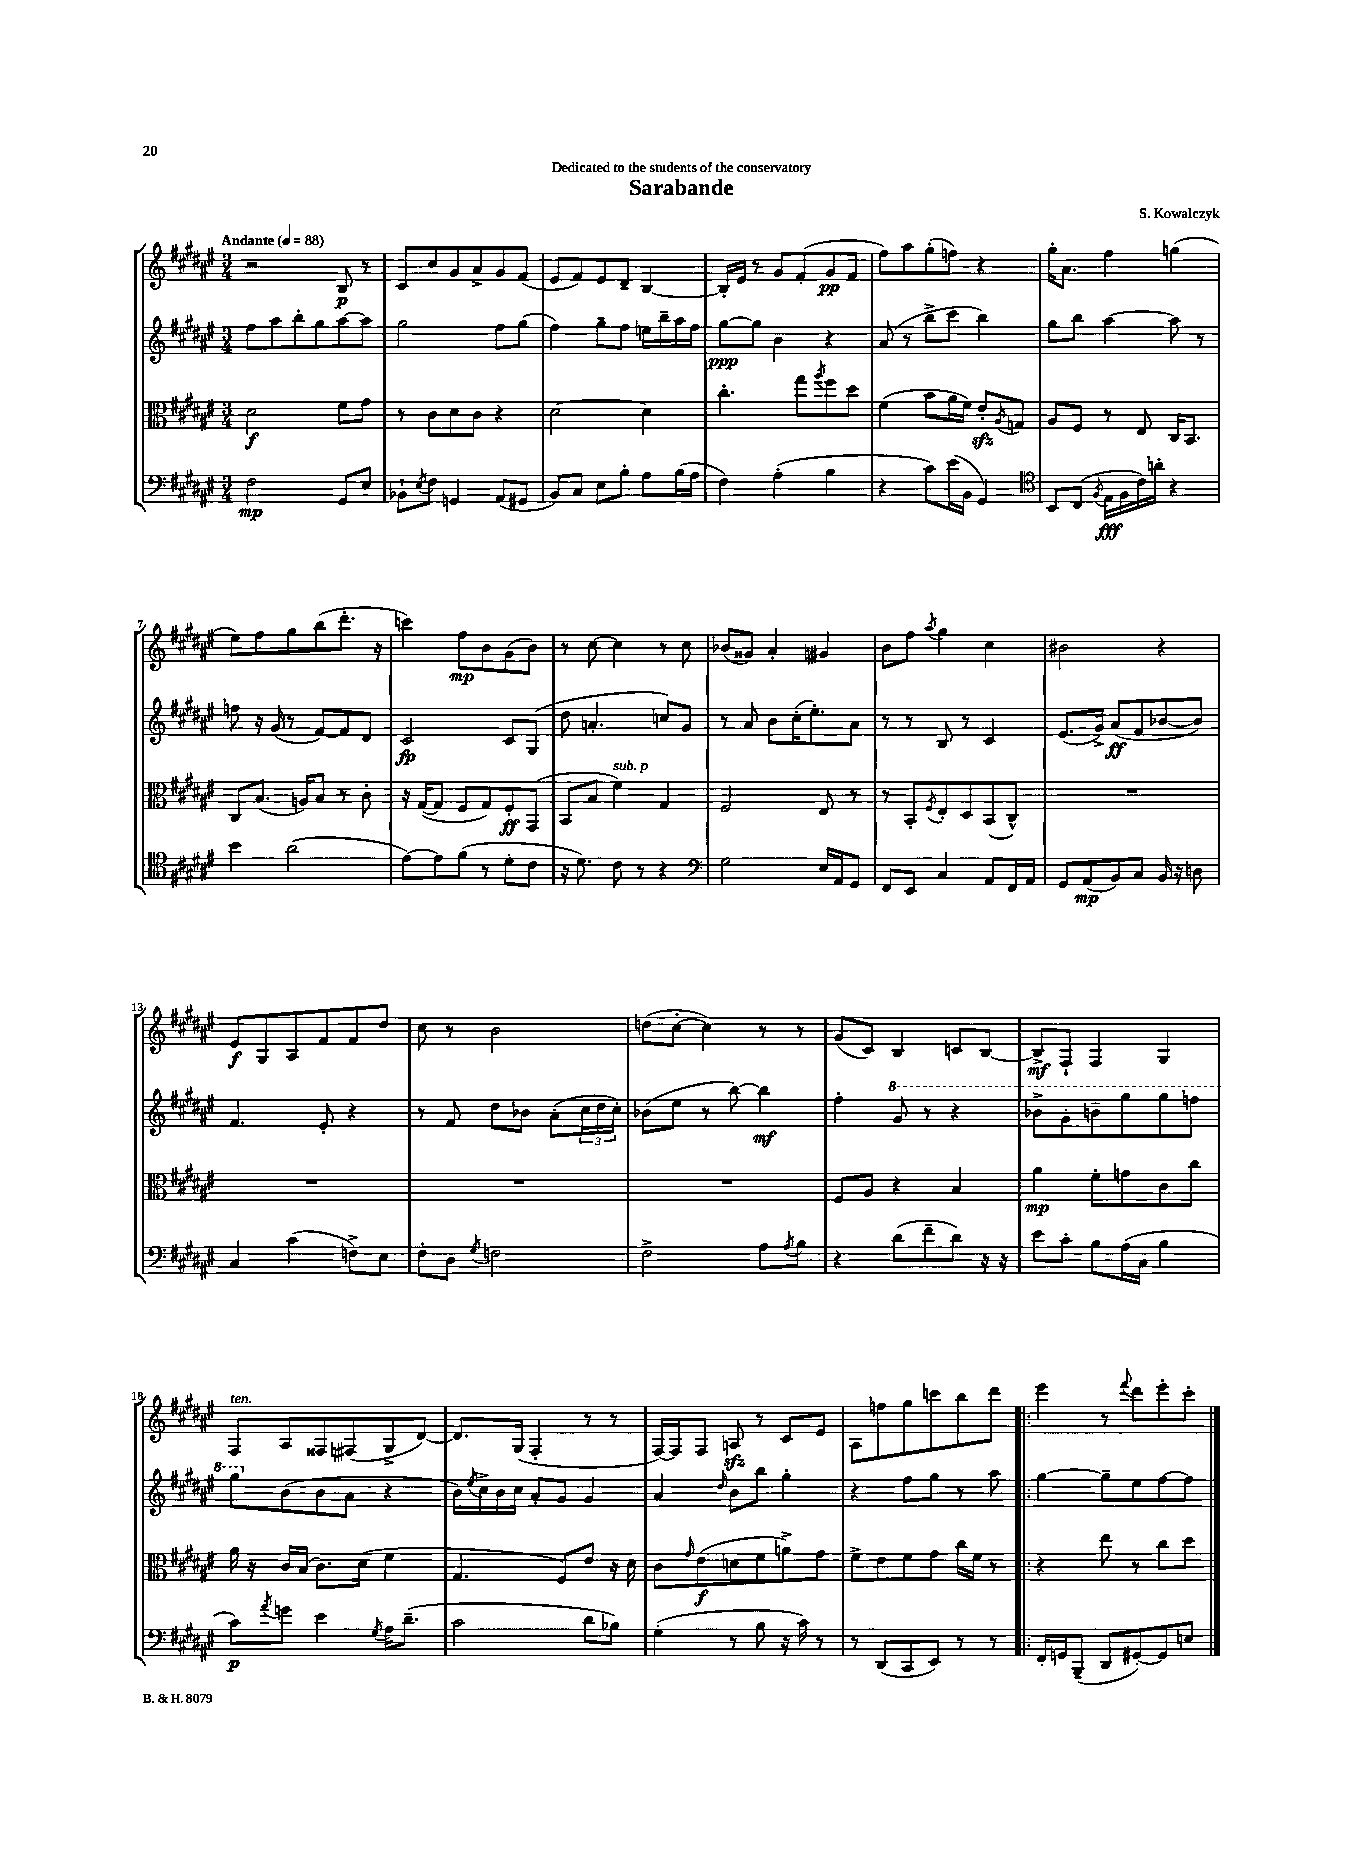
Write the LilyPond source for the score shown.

\header { title = "Sarabande" composer = "S. Kowalczyk" dedication = "Dedicated to the students of the conservatory" }
<<
\new StaffGroup <<
\new Staff = "s0" {
    \clef treble \key fis \major \numericTimeSignature \time 3/4 \tempo "Andante" 4 = 88
    r2 b8\p r8 |
    cis'8 cis''8 gis'8 ais'8-> gis'8 fis'8( |
    eis'8 fis'8) eis'8 dis'8-- b4~ |
    b16-. eis'16 r8 gis'8 fis'8-.( gis'8\pp fis'8 |
    fis''8) ais''8 gis''8-.( f''8) r4 |
    gis''16-. ais'8. fis''4 g''4( |
    eis''8) fis''8 gis''8 b''8( dis'''8.-. r16 |
    c'''4) fis''8\mp b'8 gis'8( b'8) |
    r8 cis''8~ cis''4 r8 cis''8 |
    bes'8( gisis'8) ais'4-. gis'4 |
    b'8 fis''8 \acciaccatura { ais''8 } gis''4 cis''4 |
    bis'2 r4 |
    eis'8\f gis8 ais8 fis'8 fis'8 dis''8 |
    cis''8 r8 b'2 |
    d''8( cis''8~-. cis''4) r8 r8 |
    gis'8( cis'8) b4 c'8 b8~ |
    b8->\mf fis8-! fis4 gis4 |
    fis8^\markup { \italic "ten." } ais8 fisis8 fis8( gis8-> dis'8~) |
    dis'8. gis16( fis4-. r8 r8 |
    fis16~) fis16 fis8 a8\sfz r8 cis'8 eis'8 |
    ais8 f''8 gis''8 c'''8 b''8 dis'''8 |
    \bar ".|:" eis'''4 r8 \appoggiatura { fis'''8 } dis'''8 eis'''8-. cis'''8-. \bar "|." |
}
\new Staff = "s1" {
    \clef treble \key fis \major \numericTimeSignature \time 3/4
    fis''8 ais''8 b''8-. gis''8 ais''8~ ais''8 |
    gis''2 fis''8 gis''8( |
    fis''4) gis''8-- fis''8 e''16 b''16-- ais''16 fis''16 |
    gis''8~\ppp gis''8 b'4 r4 |
    ais'8( r8 b''8-> cis'''8 b''4) |
    gis''8 b''8 ais''4~ ais''8 r8 |
    f''8 r16 gis'16( r8 fis'8~) fis'8 dis'8 |
    cis'2\fp cis'8 gis8( |
    dis''8 a'4.-. c''8) gis'8 |
    r8 ais'8 b'8 cis''16-.( eis''8.-.) ais'8 |
    r8 r8 b8 r8 cis'4 |
    eis'8.( gis'16->) ais'8\ff( fis'8 bes'8~ bes'8) |
    fis'4. eis'8-. r4 |
    r8 fis'8 dis''8 bes'8 ais'8-.( \tuplet 3/2 { cis''16 dis''16 cis''16-.) } |
    bes'8( eis''8 r8 b''8~) b''4\mf |
    fis''4-. \ottava #1 gis''8 r8 r4 |
    bes''8-> gis''8-. b''8-- gis'''8 gis'''8 f'''8 |
    gis'''8 \ottava #0 b'8( b'8 ais'8 r4 |
    b'16) \acciaccatura { eis''8 } cis''16-> b'16 cis''16 ais'8-. gis'8 gis'4 |
    ais'4 \grace { dis''16 } b'8 b''8 gis''4-. |
    r4 fis''8 gis''8 r8 ais''8 |
    \bar ".|:" gis''4~ gis''8-- eis''8 fis''8~ fis''8 \bar "|." |
}
\new Staff = "s2" {
    \clef alto \key fis \major \numericTimeSignature \time 3/4
    dis'2\f fis'8 gis'8 |
    r8 cis'8 dis'8 cis'8 r4 |
    dis'2~ dis'4 |
    cis''4.-. gis''8 \acciaccatura { ais''8 } fis''8 dis''8 |
    fis'4( b'8 ais'16 fis'16) eis'8-.\sfz \acciaccatura { ais8 } g8 |
    ais8 fis8 r8 eis8 cis16 b,8. |
    cis8 b8.( a16) b8 r8 cis'8-. |
    r16 gis16~( gis8 fis8 gis8) fis8-.\ff gis,8( |
    b,8 b8 fis'4^\markup { \italic "sub. p" }) gis4 |
    fis2 eis8 r8 |
    r8 b,8-. \acciaccatura { fis8 } eis8-. dis8 b,8( cis8-^) |
    R2. |
    R2. |
    R2. |
    R2. |
    fis8 ais8 r4 b4 |
    ais'4\mp fis'8-. g'8 cis'8 cis''8 |
    ais'16 r16 cis'16 b16( cis'8.) dis'16( fis'4 |
    gis4. fis8) eis'8 r16 dis'16 |
    cis'8 \grace { gis'16 } eis'8\f( d'8 fis'8 a'8->) gis'8 |
    fis'8-> eis'8 fis'8 gis'8 cis''16 fis'16 r8 |
    \bar ".|:" r4 eis''8 r8 cis''8 dis''8 \bar "|." |
}
\new Staff = "s3" {
    \clef bass \key fis \major \numericTimeSignature \time 3/4
    fis2\mp gis,8 eis8 |
    bes,8-! \acciaccatura { eis8 } fis8 g,4 ais,8( gis,8 |
    b,8) cis8 eis8 b8-. ais8 b16( ais16 |
    fis4) ais4-.( b4 |
    r4 cis'8) eis'16( b,16 gis,4) |
    \clef tenor b,8 cis8( \acciaccatura { fis8 } eis16\fff fis16 cis'16) a'16-. r4 |
    b'4 ais'2( |
    eis'8~) eis'8 fis'8( r8 dis'8-. cis'8 |
    r16 dis'8.) cis'8 r8 r4 |
    \clef bass gis2 eis16 ais,16 gis,8 |
    fis,8 eis,8 cis4 ais,8 fis,16 ais,16 |
    gis,8 ais,8\mp( b,8) cis8 b,16 r16 d8 |
    cis4 cis'4( f8->) eis8 |
    fis8-. dis8 \acciaccatura { gis8 } f2 |
    fis2-> ais8 \acciaccatura { ais8 } b8 |
    r4 dis'8( fis'8-- dis'8) r16 r16 |
    eis'8 cis'8-. b8 ais16( cis16 b4 |
    cis'8\p) \acciaccatura { ais'8 } g'8 eis'4 \acciaccatura { gis8 } ais16 dis'8.--( |
    cis'2 dis'8 bes8) |
    gis4-.( r8 b8 r16 cis'16) r8 |
    r8 dis,8( cis,8 eis,8) r8 r8 |
    \bar ".|:" fis,16-. g,16 b,,8--( dis,8 gis,8~-.) gis,8 e8 \bar "|." |
}
>>
>>
